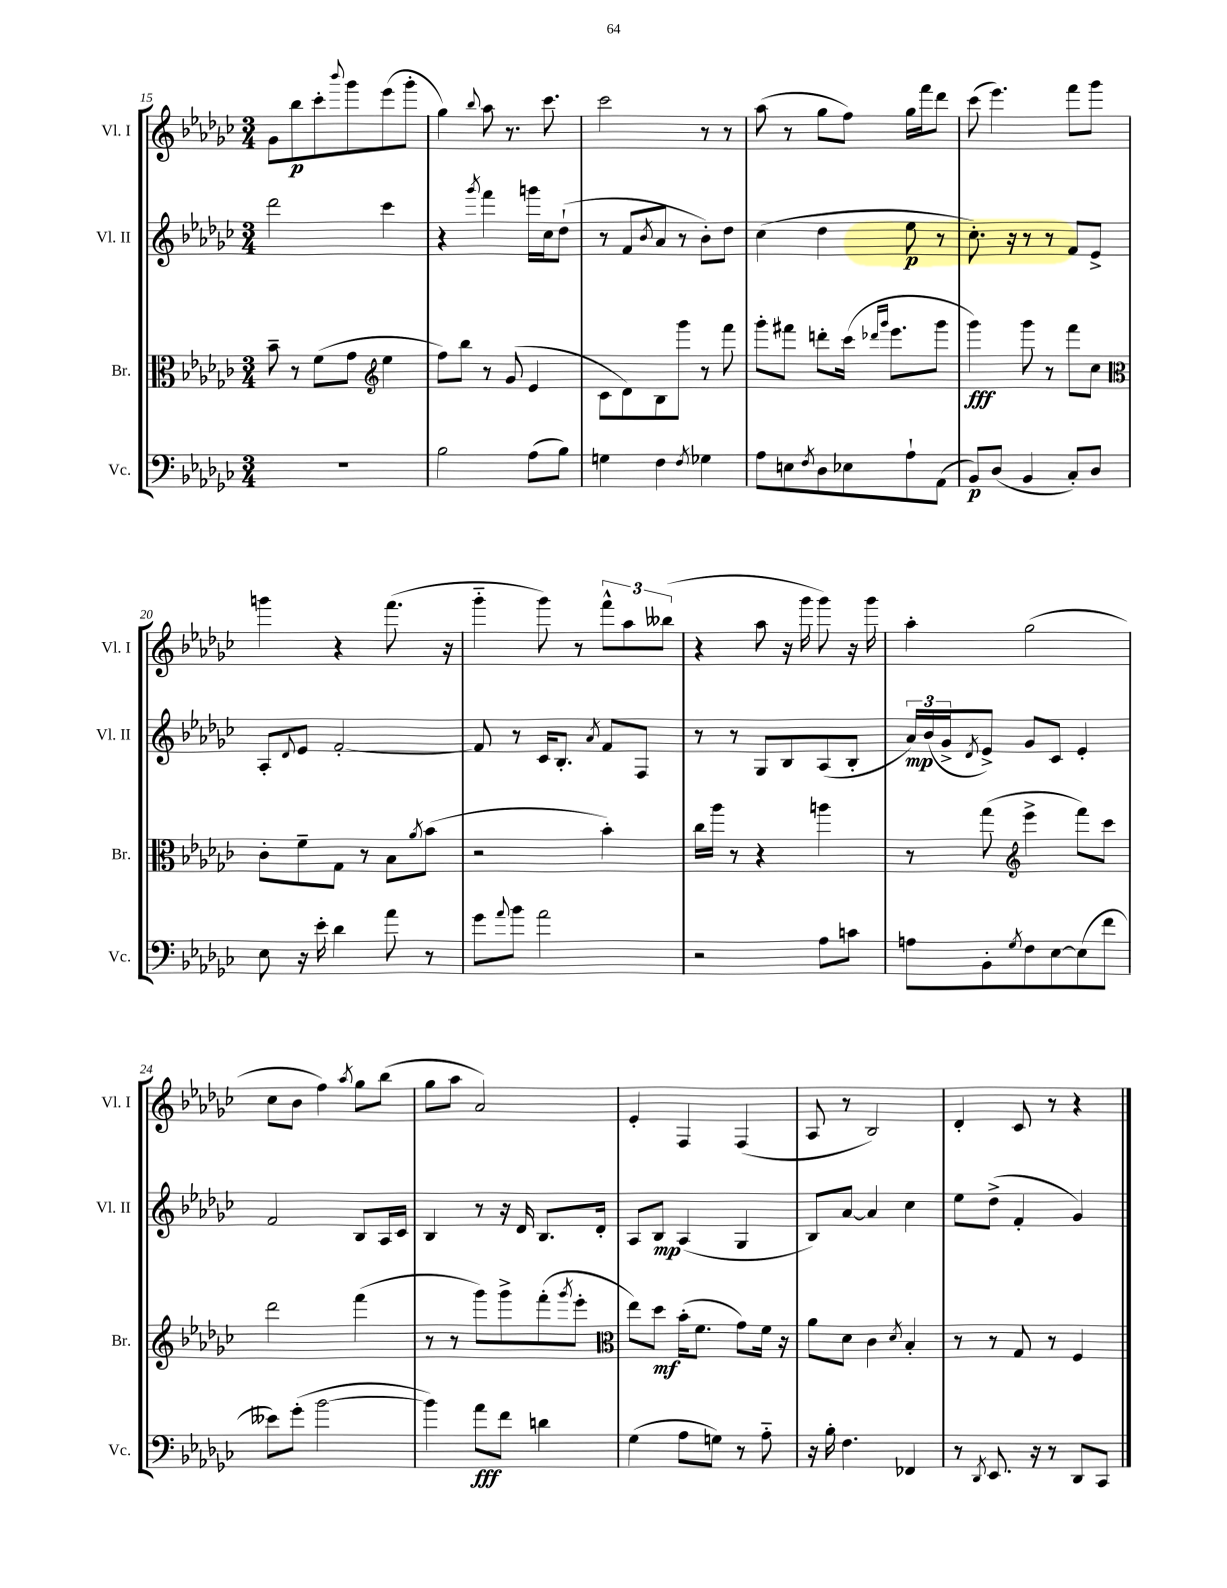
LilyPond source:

<<
\new StaffGroup <<
\new Staff = "s0" \with { instrumentName = "Vl. I" shortInstrumentName = "Vl. I" } {
    \clef treble \key ges \major \numericTimeSignature \time 3/4
    ges'8 bes''8\p ces'''8-. \appoggiatura { bes'''8 } ges'''8 ees'''8( ges'''8-. |
    ges''4) \appoggiatura { bes''8 } aes''8 r8. ces'''8. |
    ces'''2 r8 r8 |
    aes''8( r8 ges''8 f''8) ges''16 f'''16 des'''8 |
    ces'''8( ees'''4.) f'''8 ges'''8 |
    g'''4 r4 f'''8.( r16 |
    ges'''4-_ ges'''8) r8 \tuplet 3/2 { f'''8-^ aes''8 beses''8( } |
    r4 aes''8 r16 ges'''16 ges'''8) r16 ges'''16 |
    aes''4-. ges''2( |
    ces''8 bes'8 f''4) \acciaccatura { aes''8 } ges''8 bes''8( |
    ges''8 aes''8 aes'2) |
    ees'4-. f4 f4( |
    aes8 r8 bes2) |
    des'4-. ces'8 r8 r4 \bar "|." |
}
\new Staff = "s1" \with { instrumentName = "Vl. II" shortInstrumentName = "Vl. II" } {
    \clef treble \key ges \major \numericTimeSignature \time 3/4
    des'''2 ces'''4 |
    r4 \acciaccatura { ges'''8 } f'''4 g'''16 ces''16 des''8-!( |
    r8 f'8 \acciaccatura { bes'8 } aes'8 r8 bes'8-.) des''8 |
    ces''4( des''4 ees''8\p r8 |
    ces''8.-.) r16 r8 r8 f'8 ees'8-> |
    aes8-. \appoggiatura { des'8 } ees'8 f'2~-. |
    f'8 r8 ces'16 bes8.-. \acciaccatura { aes'8 } f'8 f8 |
    r8 r8 ges8 bes8 aes8( bes8-. |
    \tuplet 3/2 { aes'16\mp) bes'16( ges'16-> } \acciaccatura { des'8 } ees'8->) ges'8 ces'8 ees'4-. |
    f'2 bes8 aes16 ces'16 |
    bes4 r8 r16 des'16 bes8. des'16-. |
    aes8 bes8\mp aes4( ges4 |
    bes8) aes'8~ aes'4 ces''4 |
    ees''8 des''8->( f'4-. ges'4) \bar "|." |
}
\new Staff = "s2" \with { instrumentName = "Br." shortInstrumentName = "Br." } {
    \clef alto \key ges \major \numericTimeSignature \time 3/4
    bes'8-- r8 f'8( ges'8 \clef treble ees''4 |
    f''8) bes''8 r8 ges'8( ees'4 |
    ces'8 des'8) bes8 ges'''8 r8 f'''8 |
    ges'''8-. fis'''8 d'''8-. ces'''16( \grace { des'''16 ges'''16 } ees'''8. ges'''8 |
    ges'''4\fff) ges'''8 r8 f'''8 ces''8 |
    \clef alto ces'8-. f'8-- ges8 r8 bes8 \acciaccatura { aes'8 } bes'8( |
    r2 bes'4-.) |
    ces''16 aes''16 r8 r4 a''4 |
    r8 ges''8( \clef treble ees'''4-> f'''8) ces'''8 |
    des'''2 f'''4( |
    r8 r8 ges'''8) ges'''8-> f'''8-.( \acciaccatura { ges'''8 } ees'''8-. |
    \clef alto ees''8) des''8\mf bes'16-.( f'8. ges'8) f'16 r16 |
    aes'8 des'8 ces'4 \acciaccatura { des'8 } bes4-. |
    r8 r8 ges8 r8 f4 \bar "|." |
}
\new Staff = "s3" \with { instrumentName = "Vc." shortInstrumentName = "Vc." } {
    \clef bass \key ges \major \numericTimeSignature \time 3/4
    R2. |
    bes2 aes8( bes8) |
    g4 f4 \acciaccatura { f8 } ges4 |
    aes8 e8 \acciaccatura { f8 } des8 ees8 aes8-! aes,8( |
    bes,8\p) des8( bes,4 ces8-.) des8 |
    ees8 r16 ees'16-. des'4 aes'8 r8 |
    ges'8 \appoggiatura { aes'8 } bes'8 aes'2 |
    r2 aes8 c'8 |
    a8 bes,8-. \acciaccatura { ges8 } f8 ees8~ ees8( f'8 |
    eeses'8) ges'8-.( bes'2~ |
    bes'4) aes'8\fff f'8 d'4 |
    ges4( aes8 g8) r8 aes8-_ |
    r16 bes16-. f4. fes,4 |
    r8 \acciaccatura { des,8 } ees,8. r16 r8 des,8 ces,8 \bar "|." |
}
>>
>>
\layout { \context { \Score currentBarNumber = #15 } }
